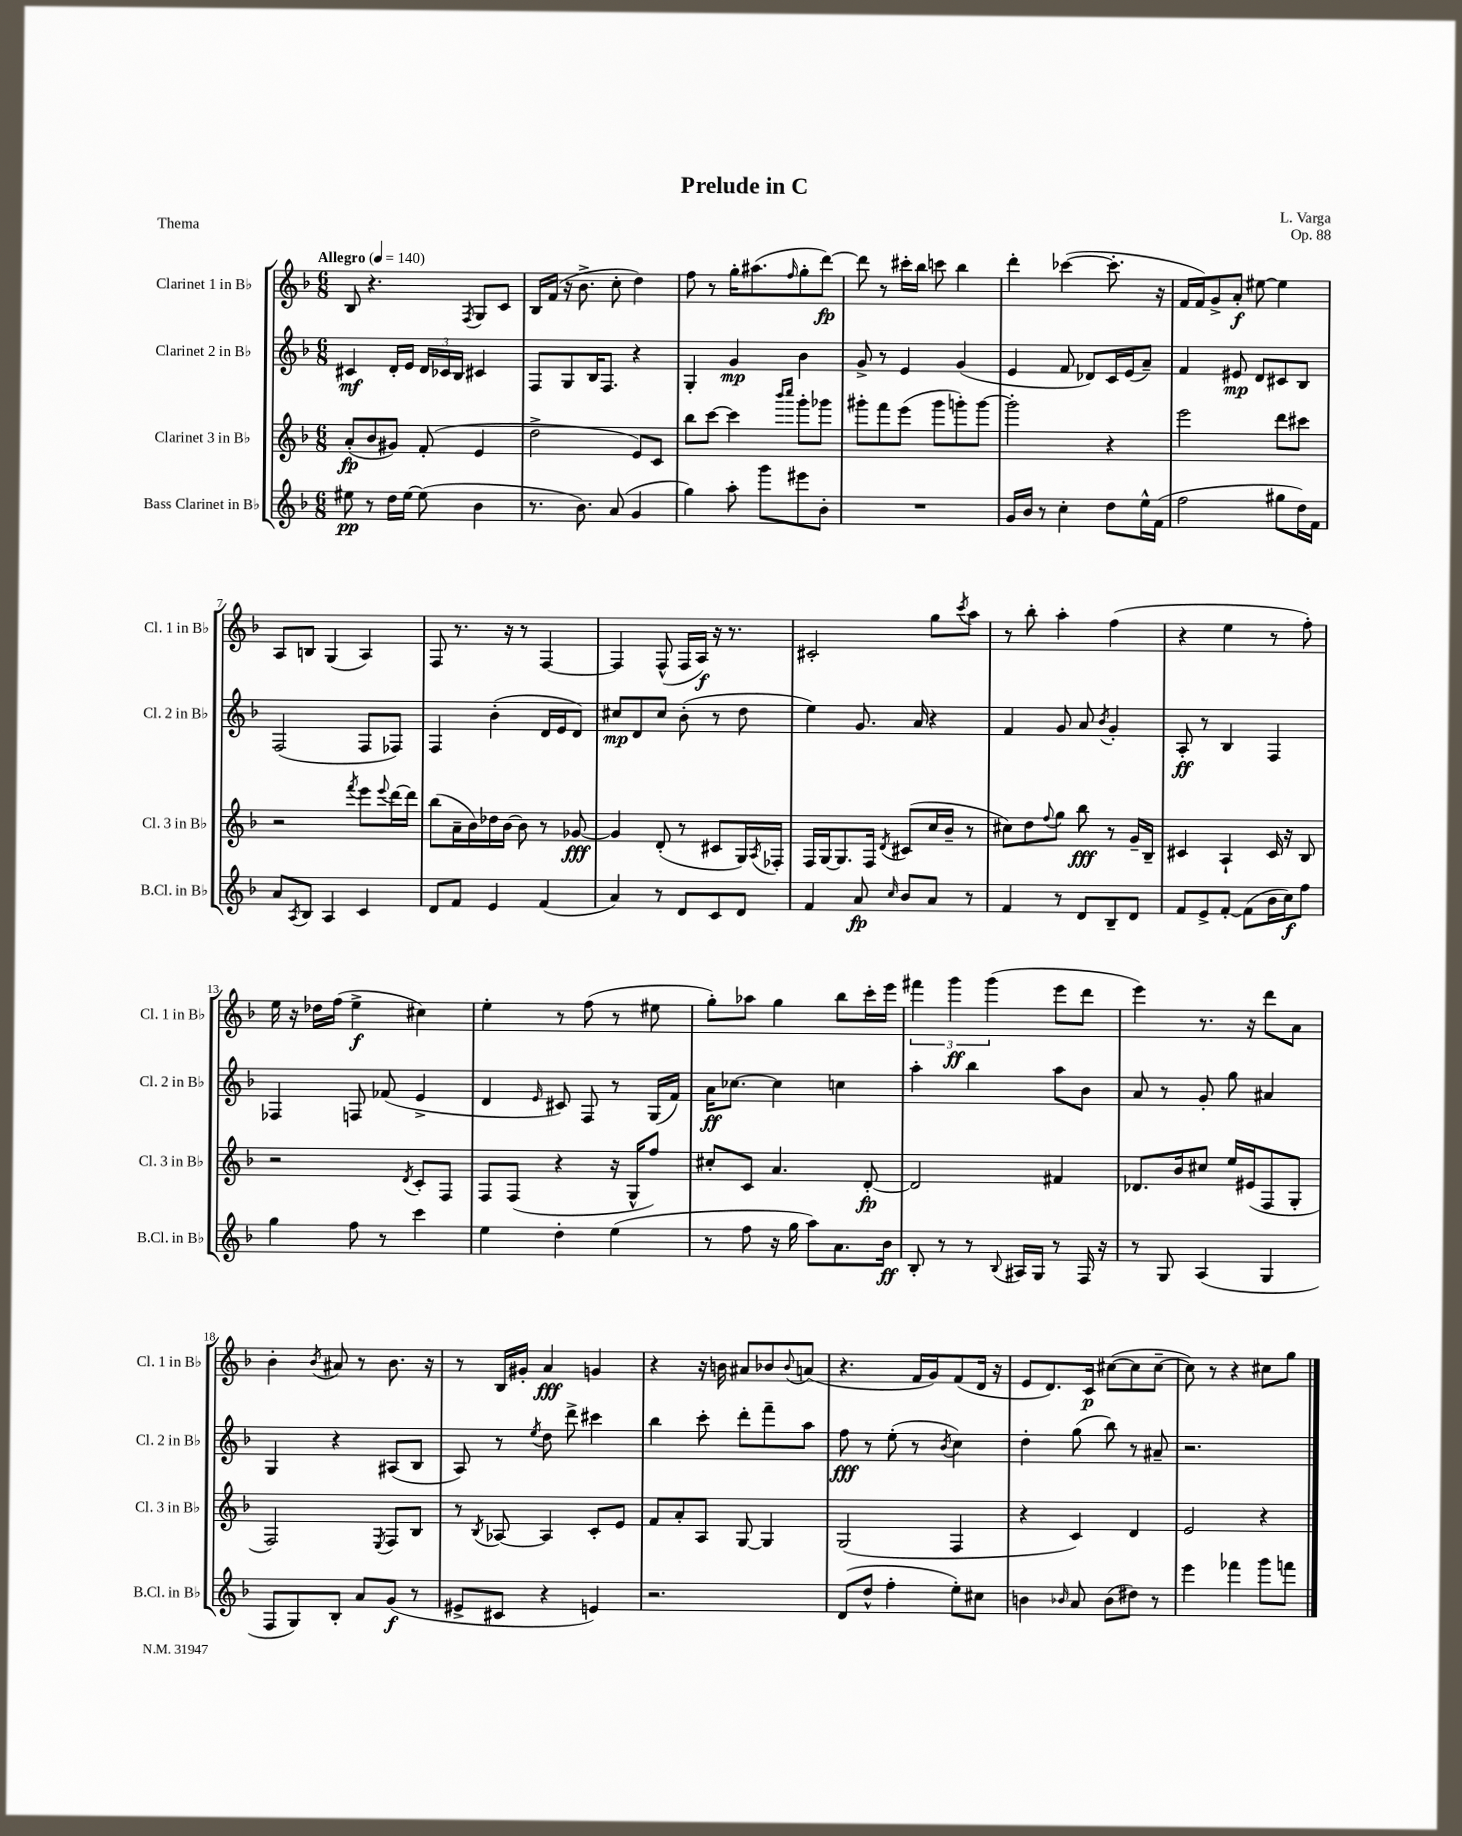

**kern	**kern	**kern	**kern
*staff4	*staff3	*staff2	*staff1
*clefG2	*clefG2	*clefG2	*clefG2
*k[b-]	*k[b-]	*k[b-]	*k[b-]
*M6/8	*M6/8	*M6/8	*M6/8
*MM140	*MM140	*MM140	*MM140
8ee#	(8a'	4c#	8B-
8r	8b-	.	4.r
16dd	8g#)	16d'	.
[16ee#	.	16e	.
(8ee#]	(8f'	24d	.
.	.	24c-	.
.	.	24B-	.
.	.	.	8qF
4b-	4e	4c#	8G
.	.	.	8c
=	=	=	=
8.r	2dd^	8F	16B-
.	.	.	(16f
.	.	8G	16r
8.b-)	.	.	8.b-^
.	.	16B-	.
.	.	8.F	.
(8a	.	.	8cc'
4g	8e)	4r	4dd)
.	8c	.	.
=	=	=	=
4gg)	8bb-	4G'	8ff
.	[8ccc	.	8r
8aa'	4ccc]	4g	16gg'
.	.	.	(8.aa#
8ggg	.	.	.
.	16qqbbb-	.	.
.	16qqcccc	.	16qqff
8eee#	8ggg'	4b-	8gg'
8b-'	8ggg-	.	[8ddd)
=	=	=	=
2.r	8ggg#'	8g^	8ddd]
.	8fff	8r	8r
.	(8eee	4e	16ccc#'
.	.	.	16bb-
.	8ggg#	.	8ccc
.	8ggg')	(4g	4bb-
.	[8ggg	.	.
=	=	=	=
16g	2ggg']	4e	4ddd'
16b-	.	.	.
8r	.	.	.
4cc'	.	8f	([4ccc-
.	.	8d-)	.
8dd	4r	16c	8.ccc-']
.	.	(16e	.
16ee^^	.	8a~)	.
(16f	.	.	16r
=	=	=	=
2ff	2eee	4f	16f
.	.	.	16f)
.	.	.	8g^
.	.	8e#	8a'
.	.	8d	[8ee#
8gg#	8ddd	8c#	4ee#]
16dd)	8ccc#	8B-	.
16f	.	.	.
=	=	=	=
8a	2r	(2F	8A
8qA	.	.	.
8B-	.	.	8B
4A	.	.	(4G
.	8qfff	.	.
4c	8eee	8F	4A)
.	8qqeee	.	.
.	[16ddd	8F-)	.
.	16ddd]	.	.
=	=	=	=
8d	(8bb-	4F	8F
8f	16a~	.	8.r
.	16b-)	.	.
4e	16dd-	(4b-'	.
.	[16b-	.	16r
.	8b-]	.	8r
(4f	8r	16d	[4F
.	.	16e	.
.	[8g-	8d)	.
=	=	=	=
4a)	4g-]	8cc#	4F]
.	.	8d	.
8r	(8d'	8cc#	(8F^^
8d	8r	(8b-'	16F
.	.	.	16A)
8c	8c#	8r	16r
.	.	.	8.r
8d	16G)	8dd	.
.	8qA	.	.
.	16F-'	.	.
=	=	=	=
4f	16F	4ee)	2c#'
.	[16G	.	.
.	8.G]	.	.
8a	.	8.g	.
.	16F	.	.
16qqcc	8qd	.	.
8b-	(8c#	.	.
.	.	16a	.
8a	16cc	4r	8gg
.	16b-~	.	.
.	.	.	8qccc
8r	8r	.	8aa
=	=	=	=
4f	8cc#)	4f	8r
.	8dd	.	8bb-'
.	8qqff	.	.
8r	8gg	8g	4aa'
8d	8bb-	8a	.
.	.	8qb-	.
8B-~	8r	4g'	(4ff
8d	16g~	.	.
.	16B-~	.	.
=	=	=	=
8f	4c#	8A'	4r
8e^	.	8r	.
[8f'	4A`	4B-	4ee
(8f]	.	.	.
16b-	16c#	4F	8r
16cc)	16r	.	.
8ff	8B-	.	8ff')
=	=	=	=
4gg	2r	4F-	16ee
.	.	.	16r
.	.	.	16dd-
.	.	.	(16ff
8ff	.	8F	4ee^
8r	.	(8f-	.
.	8qd	.	.
4ccc	8c'	4e^	4cc#)
.	8F	.	.
=	=	=	=
4ee	8F	4d	4ee'
.	(8F	.	.
.	.	16qqe	.
4dd'	4r	8c#)	8r
.	.	8F	(8ff
(4ee	16r	8r	8r
.	16G^^	.	.
.	8ff)	(16G	8ee#
.	.	16f)	.
=	=	=	=
8r	8cc#'	16a	8gg')
.	.	[8.cc-	.
8ff	8c	.	8aa-
16r	4.a	4cc-]	4gg
16gg	.	.	.
8aa)	.	.	.
8.a	.	4cc	8bb-
.	[8d'	.	16ccc'
16b-	.	.	16eee
=	=	=	=
8B-'	2d]	4aa'	6fff#
8r	.	.	.
.	.	.	6ggg
8r	.	4bb-	.
.	.	.	(6ggg
8qqB-	.	.	.
16A#	.	.	.
16G	.	.	.
8r	4f#	8aa	8eee
16F	.	8b-	8ddd
16r	.	.	.
=	=	=	=
8r	8.d-	8a	4eee)
8G	.	8r	.
.	16b-	.	.
(4A	8cc#	8g'	8.r
.	16ee	8gg	.
.	(16e#	.	16r
4G	8F	4a#	8ddd
.	8G'	.	8a
=	=	=	=
8F	2F)	4G	4b-'
8G)	.	.	.
.	.	.	8qb-
8B-'	.	4r	8a#
8a	.	.	8r
.	8qE	.	.
(8g	8F	(8A#	8.b-
8r	8B-	8B-	.
.	.	.	16r
=	=	=	=
8e#^	8r	8A)	8r
.	8qB-	.	.
8c#	[8A-	8r	16B-
.	.	.	16g#'
.	.	8qee	.
4r	4A-]	8dd	4a
.	.	8ddd^	.
4e)	8c'	4ccc#	4g
.	8e	.	.
=	=	=	=
2.r	8f	4bb-	4r
.	8a'	.	.
.	8A	8ccc'	16r
.	.	.	16b
.	[8G	8ddd'	8a#
.	4G]	8fff~	8b-
.	.	.	8qqb-
.	.	8aa	(8a
=	=	=	=
(8d	(2G	8ff	4.r
8dd^^	.	8r	.
4ff'	.	(8ee'	.
.	.	8r	16f
.	.	.	16g)
.	.	8qb-	.
8ee')	4F	4cc)	(8f
8cc#	.	.	16d
.	.	.	16r
=	=	=	=
4b	4r	4dd'	8e
.	.	.	8.d)
16qqb-	.	.	.
8a	4c)	(8gg	.
.	.	.	16c
(8b-	.	8bb-)	([8cc#
8dd#)	4d	8r	8cc#]
8r	.	8a#~	[8cc#~
=	=	=	=
4eee	2e	2.r	8cc#])
.	.	.	8r
4fff-	.	.	4r
8ggg	4r	.	8cc#
8fff	.	.	8gg
==	==	==	==
*-	*-	*-	*-
